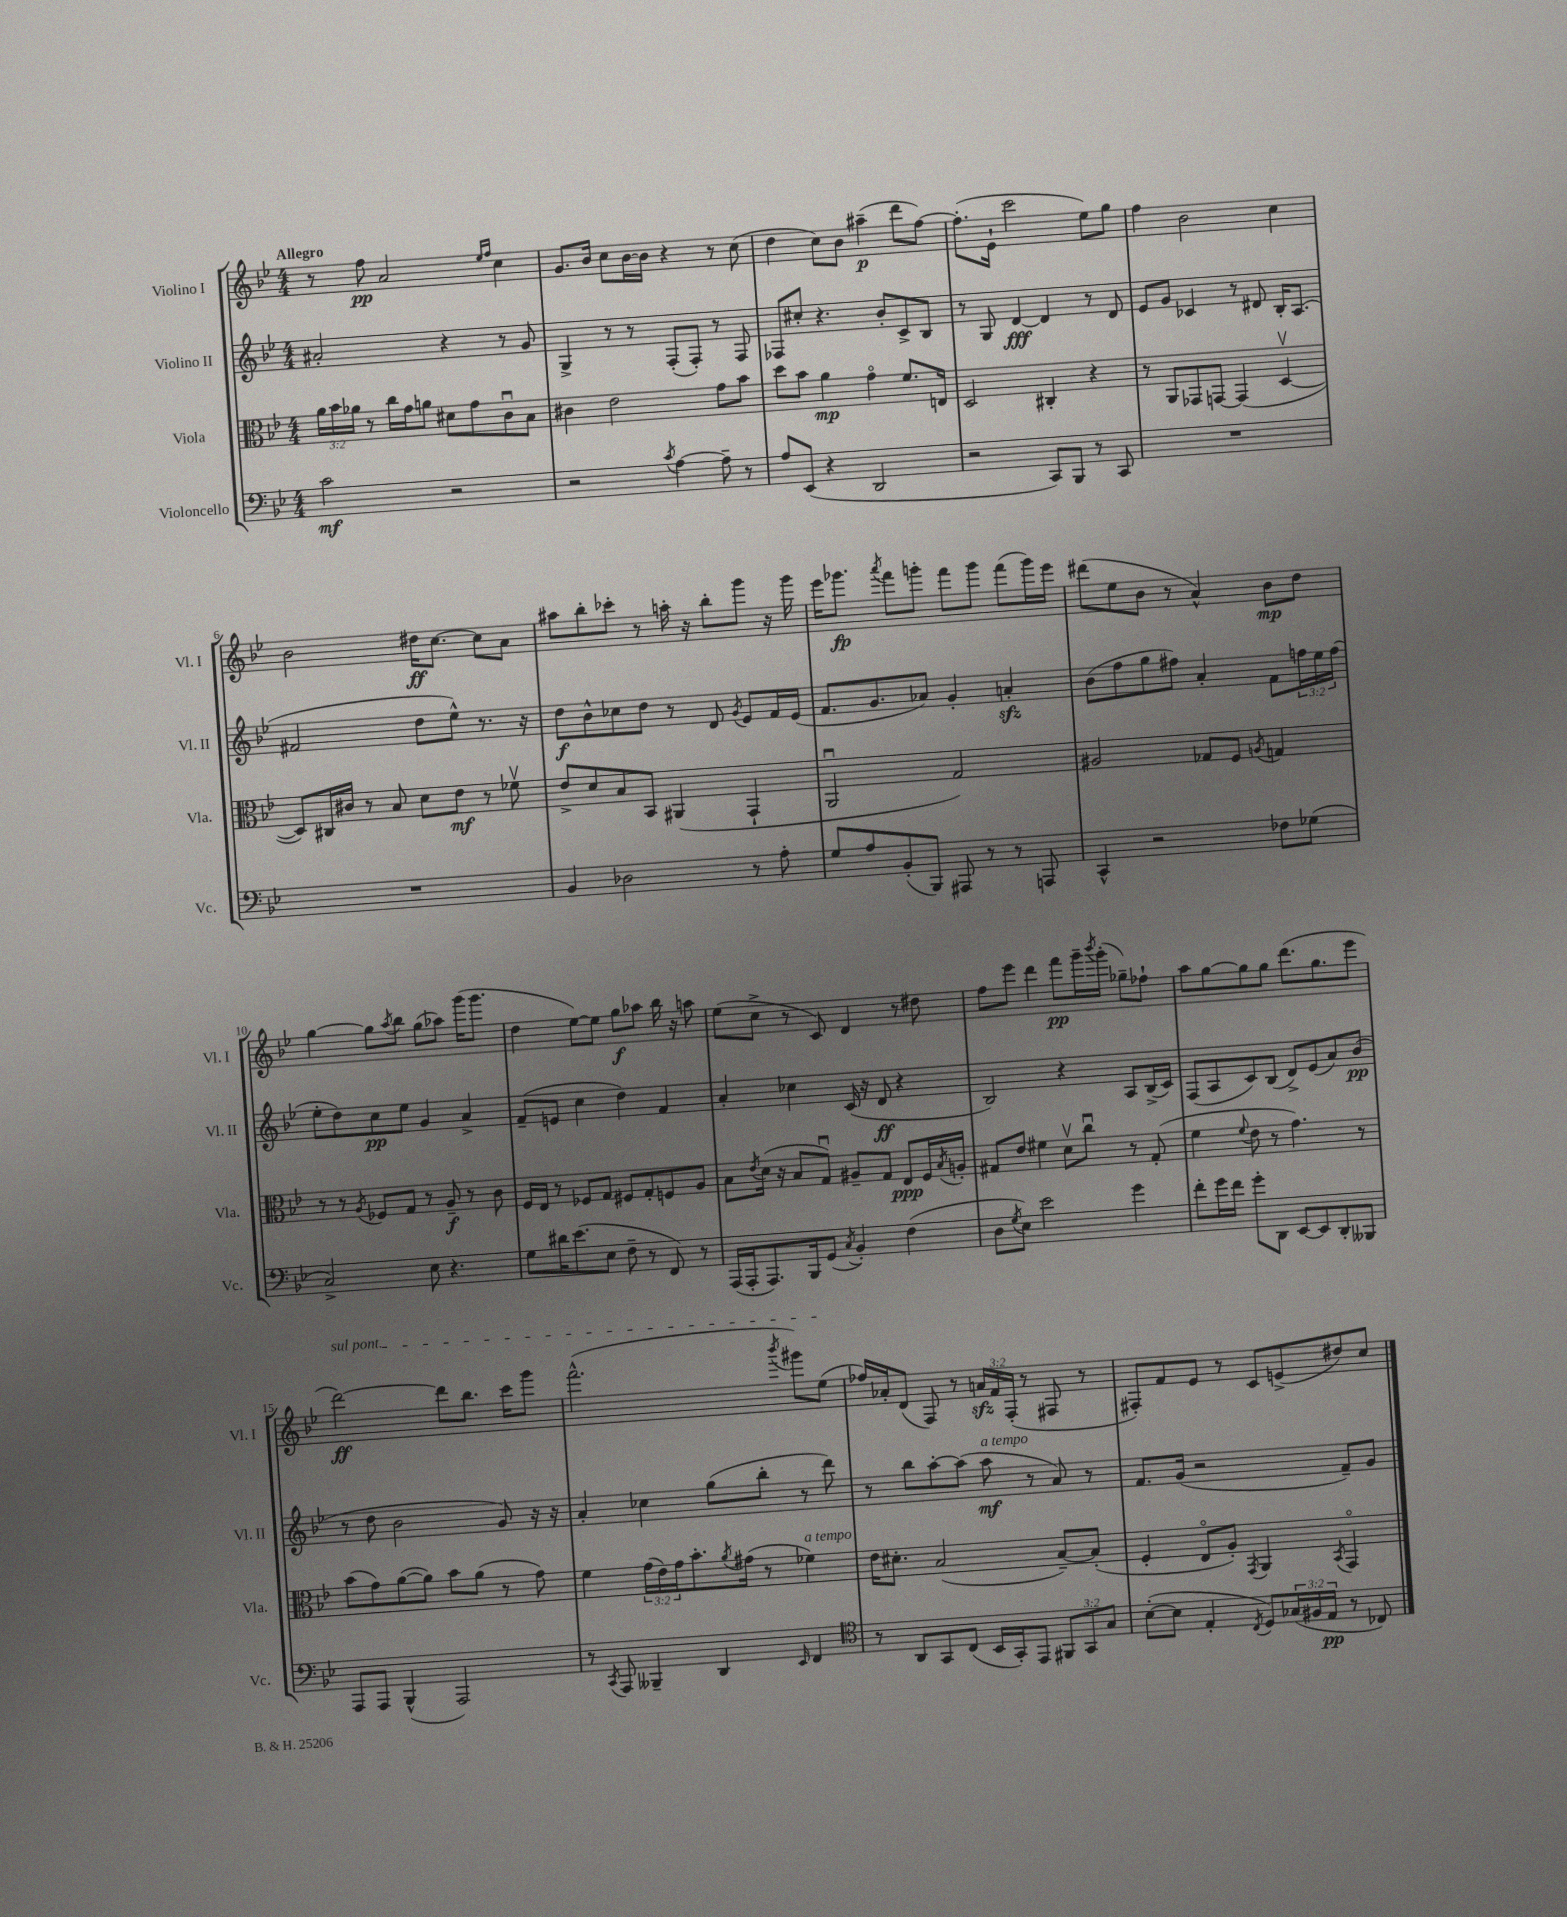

**kern	**kern	**kern	**kern
*staff4	*staff3	*staff2	*staff1
*clefF4	*clefC3	*clefG2	*clefG2
*k[b-e-]	*k[b-e-]	*k[b-e-]	*k[b-e-]
*M4/4	*M4/4	*M4/4	*M4/4
2c	24a	2a#'	8r
.	24b-	.	.
.	24a-	.	.
.	8r	.	8ff
.	16cc	.	2a
.	16g	.	.
.	8a	.	.
2r	8d#	4r	.
.	8g	.	.
.	.	.	16qqee-
.	.	.	16qqff
.	8cu	8r	4cc
.	8B-	8g	.
=	=	=	=
2r	4c#	4G^	8.g
.	.	.	16b-
.	2e-	8r	8cc
.	.	8r	[16b-
.	.	.	16b-]
8qc	.	.	.
[4A	.	(8F'	4r
.	.	8F')	.
8A~]	8g	8r	8r
8r	8b-	8F	(8cc
=	=	=	=
8A	8dd	8F-	4dd
(8EE-	8b-	8cc#'	.
4r	4a	4.r	8cc)
.	.	.	8b-
2DD	4go	.	(4aa#~
.	.	8b-'	.
.	8.f	8c^	8ddd
.	.	8B-	[8ff)
.	16E	.	.
=	=	=	=
2r	2D	8r	(8.ff']
.	.	8G	.
.	.	.	16e-`
.	.	[4d	2ccc
8CC)	4C#'	4d]	.
8BBB-	.	.	.
8r	4r	8r	8ee-)
8CC	.	8d	8gg
=	=	=	=
1r	8r	8e-	4ff
.	8AA	8g	.
.	8GG-	4c-	2b-
.	[8GG	.	.
.	(4GG]	8r	.
.	.	8d#	.
.	[4Dv	16B-'	4cc
.	.	(8.A	.
=	=	=	=
1r	8D])	2f#	2b-
.	16C#	.	.
.	16c#	.	.
.	8r	.	.
.	8B-	.	.
.	8d	8dd	16dd#
.	.	.	[8.cc
.	8e-	8ee-^^)	.
.	8r	8.r	8cc]
.	8f-v	.	8a
.	.	16r	.
=	=	=	=
4BB-	8e-^	8dd	8aa#
.	8d	8b-^^	8bb-'
2D-	8B-	8cc-	8ccc-'
.	8BB-	8dd	8r
.	(4AA#	8r	16aa'
.	.	.	16r
.	.	8d	8bb-'
.	.	8qg	.
8r	4GG`	8e-	8ggg
8A'	.	16f	16r
.	.	(16e-	16ggg
=	=	=	=
8G	2AAu	8.f	16eee-
.	.	.	8.ggg-
8A	.	.	.
.	.	8.g	.
.	.	.	8qaaa
(8BB-'	.	.	8fff
8BBB-)	.	8a-)	8ggg'
8AAA#	2G)	4g'	8fff
8r	.	.	8ggg
8r	.	4a'	(8fff
8AAA	.	.	16ggg)
.	.	.	16eee-
=	=	=	=
4CC^^	2A#	(8b-	(8ddd#
.	.	8ff	8ee-
2r	.	8gg	8b-
.	.	8ff#)	8r
.	8G-	4a'	4a^^)
.	8F	.	.
.	8qA	.	.
8F-	4G	8f	8b-
(8G-	.	24ff	8dd
.	.	24ee-	.
.	.	(24ff	.
=	=	=	=
2C^)	8r	8ee-'	[4gg
.	8r	8dd)	.
.	8qA	.	.
.	8F-	8cc	8gg]
.	.	.	8qaa
.	8G	8ee-	8bb-
8E-	8r	4g	(8gg
4.r	8A~	.	8aa-)
.	8r	4a^	(16ggg
.	.	.	8.ggg
.	8c	.	.
=	=	=	=
8G	16F	(8f~	4dd
.	16E-	.	.
16d#	8r	8e	.
(8.e-	.	.	.
.	8F-	4cc	[8ee-)
8E-	8G	.	8ee-]
8F~	8F#	4dd)	8gg
8r	8G'	.	8aa-
8FF)	8F	4f	16bb-
.	.	.	16r
8r	8A	.	8aa
=	=	=	=
(16AAA	8B-	4a'	(8ee-
16AAA'	.	.	.
.	8qe-	.	.
8.AAA)	(16d	.	8cc^
.	16r	.	.
.	8B-	4cc-	8r
16BBB-	.	.	.
(8GG	8Gu)	.	8c)
8qC	.	.	.
4BB-')	8A#~	(16c	4d
.	.	16r	.
.	8G	8d	.
(4F	8E-	4r	8r
.	16F	.	8dd#
.	8qB-	.	.
.	16A'	.	.
=	=	=	=
8D	8G#	2B-)	8ff
8qG	.	.	.
8E-)	8e-	.	8eee-
2e-	4f#	.	4ddd
.	8dv	4r	8fff
.	8ccu	.	16ggg~
.	.	.	8qbbb-
.	.	.	(16ggg'
4g	8r	8A	8gg-~)
.	(8G#'	(16B-^	8ff-`
.	.	16c)	.
=	=	=	=
8f'	4f	(8F	8aa
16g	.	8A	[8gg
16f	.	.	.
.	8qqf	.	.
8g'	8e-	8c)	8gg]
8DD	8r	(8B-	8gg
[8EE-	4.g)	8d^)	(8.ddd
8EE-]	.	(8e-	.
.	.	.	8.gg
8DD'	.	8a)	.
8BBB--	8r	(8b-	8eee-
=	=	=	=
8AAA	(8b-	8r	[2ddd)
8AAA	8g)	8dd	.
(4BBB-^^	([8a	2b-	.
.	8a])	.	.
2AAA)	8b-	.	8ddd]
.	(8a	.	8.bb-
.	8r	8g)	.
.	.	.	16ccc
.	8g)	16r	8ggg
.	.	16r	.
=	=	=	=
8r	4f	4a'	(2.fff^^
8qCC	.	.	.
8AAA	.	.	.
4BBB--~	(24g	4cc-	.
.	24e-)	.	.
.	24g	.	.
.	8.b-'	.	.
4DD	.	(8gg	.
.	8qa	.	.
.	(16g#	.	.
.	8r	8bb-'	.
16qqEE-	.	.	8qbbb-
4FF	4f-)	8r	8ggg#)
.	.	8ddd)	(8ee-
=	=	=	=
*clefC4	*	*	*
8r	16e-	8r	16ff-)
.	8.d#'	.	16a-'
8AA	.	8bb-	(8d
8GG	(2B-	[8aa'	8F)
(8C	.	(8aa]	8r
16BB-	.	8aa	24a
.	.	.	24f
16GG')	.	.	.
.	.	.	(24F'
8EE-	.	8r	8r
12FF#	[8B-~)	8a)	8F#
12GG	.	.	.
.	(8B-']	8r	8r
12G	.	.	.
=	=	=	=
([8B-'	4F'	8.f	8F#')
8B-]	.	.	8f
.	.	(16g	.
4E-'	8E-o	2r	8e-
.	8A')	.	8r
8qC	8qGG	.	.
8D)	4AA	.	8c
(24G-	.	.	(8e^
24F#	.	.	.
24E-	.	.	.
.	8qBB-	.	.
8r	4GGo	8f~)	8dd#)
8C-)	.	8g	8cc
==	==	==	==
*-	*-	*-	*-
